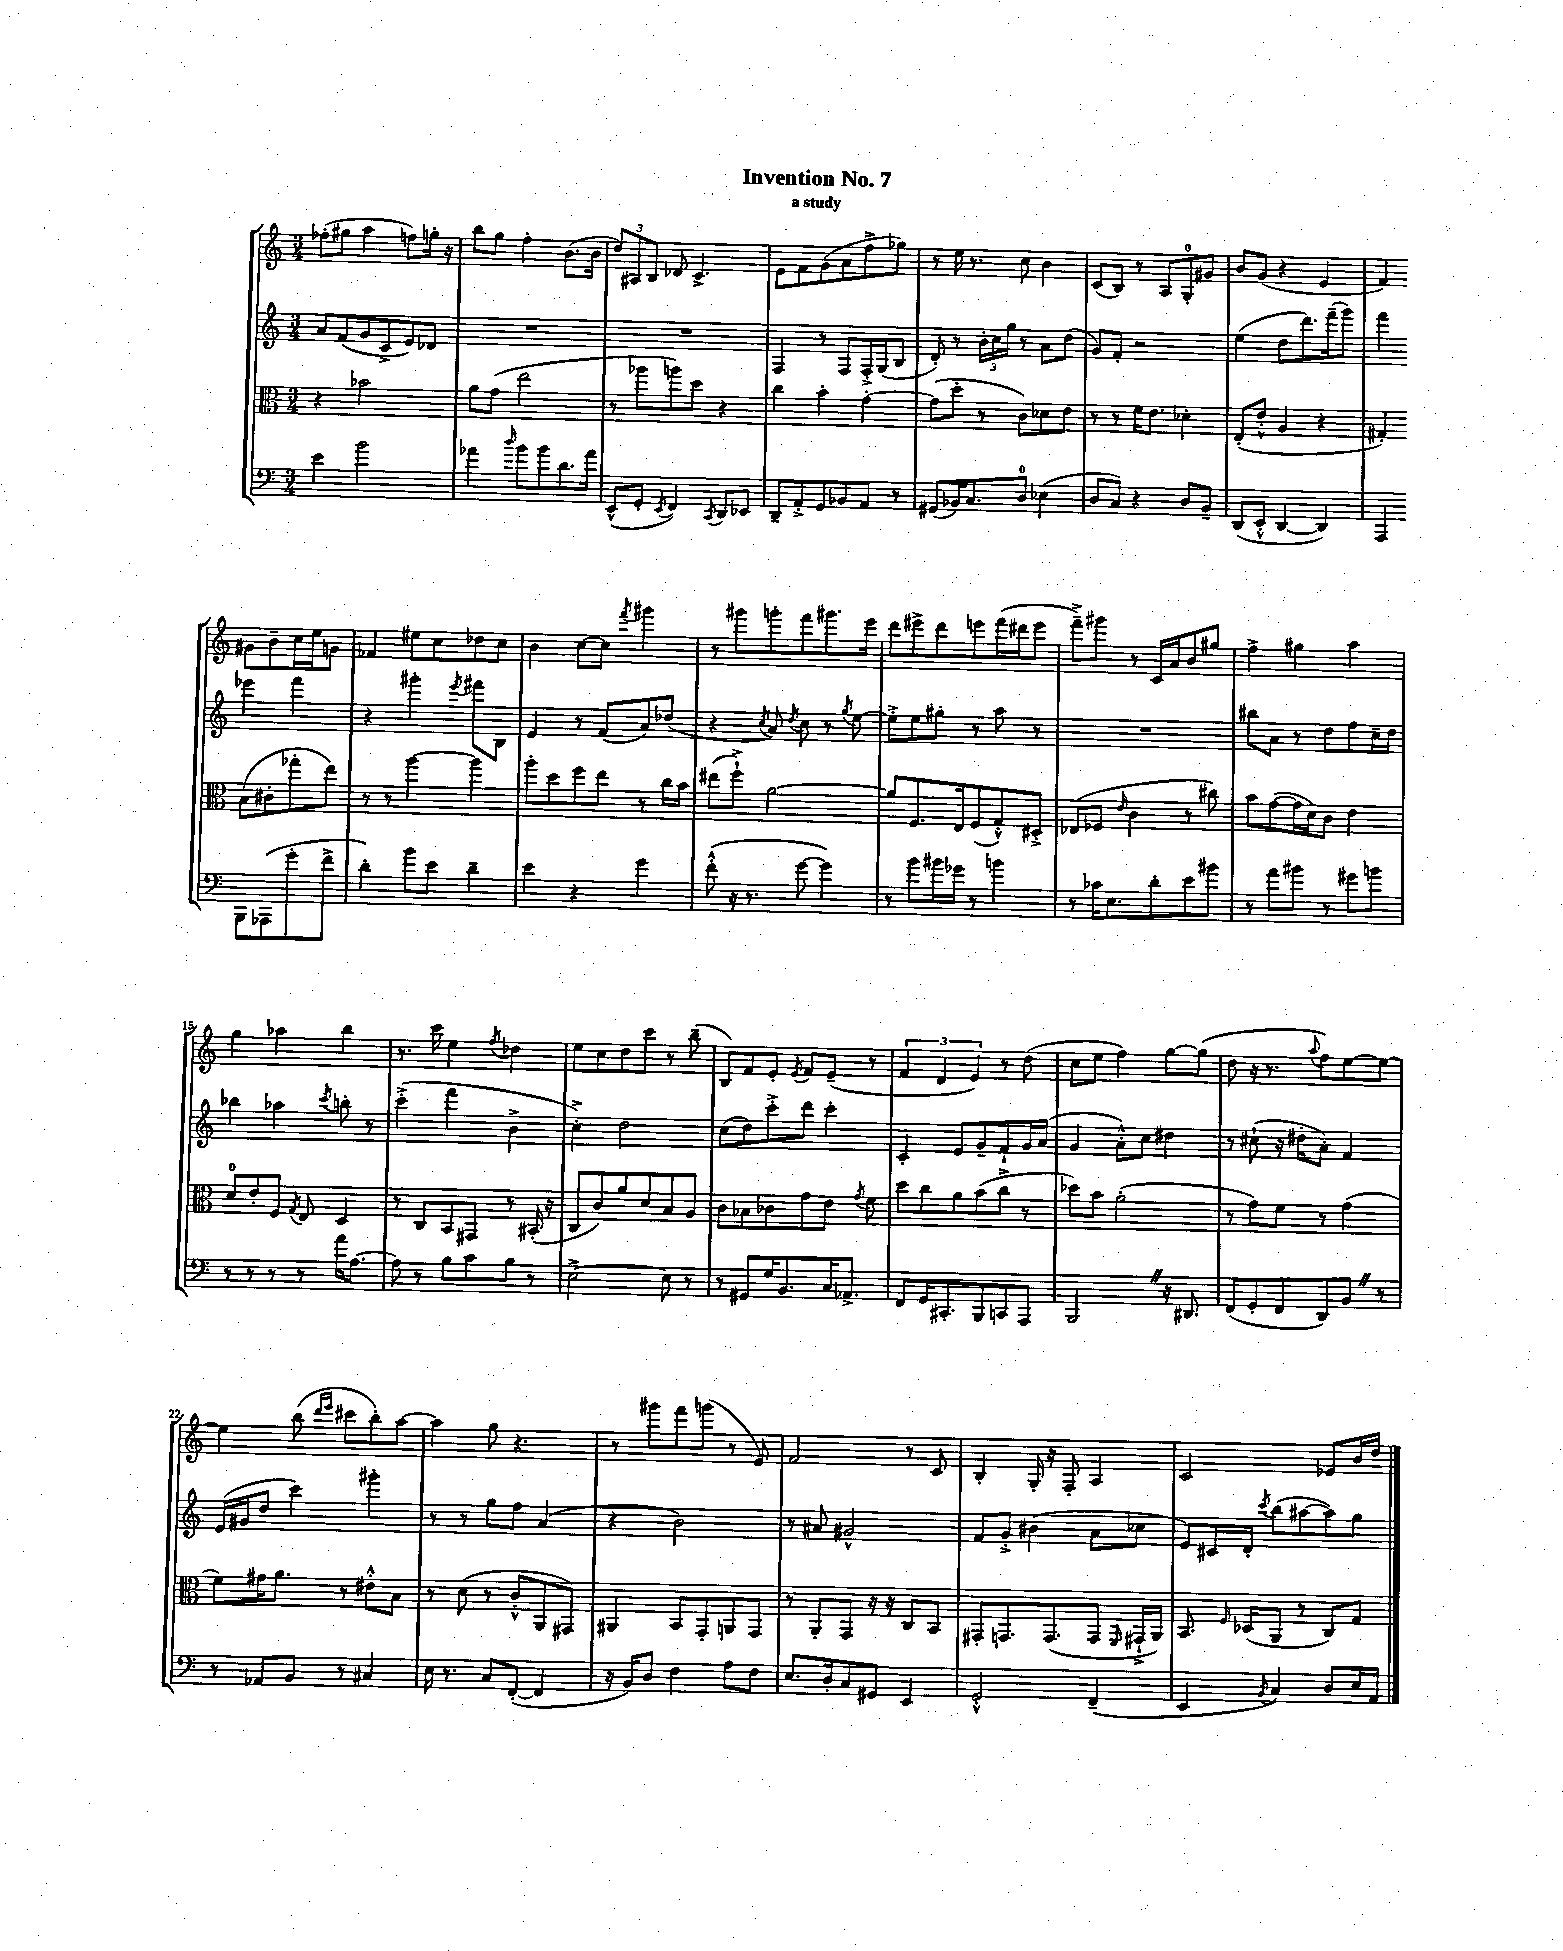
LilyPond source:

\header { title = "Invention No. 7" subtitle = "a study" }
<<
\new StaffGroup <<
\new Staff = "s0" {
    \clef treble \key c \major \numericTimeSignature \time 3/4
    \autoBeamOff fes''8[-.( gis''8] a''4 f''8[) g''16]-. r16 |
    b''8[ g''8] f''4-. b'8.[( b'16] |
    \tuplet 3/2 { d''8[) ais8 b8] } des'8 c'4.-> |
    e'8[ f'8 g'8( a'8 f''8-> ges''8]) |
    r8 e''16 r8. c''8 b'4 |
    c'8[( b8]) r8 a8[ g8-0-. gis'8] |
    b'8[ g'8]( r4 e'4 |
    f'4) gis'8[ b'8-- c''16 e''16 g'8] |
    fes'4 eis''8[ c''8 des''8 c''8] |
    b'4 c''8[~ c''8] \acciaccatura { f'''8 } gis'''4 |
    r8 gis'''8[ g'''8-. f'''8 gis'''8. e'''16] |
    d'''8[ eis'''8-> d'''8 e'''8 f'''16( dis'''16 e'''8] |
    f'''8[--->) gis'''8] r8 c'16[ a'16 b'8 gis''8] |
    f''4-> gis''4 a''4 |
    g''4 aes''4 b''4 |
    r8. c'''16 e''4 \acciaccatura { f''8 } des''4 |
    e''8[ c''8 d''8 c'''8] r8 b''8--( |
    b8[) f'8 e'8]-. \acciaccatura { e'8 } f'8[ e'8]--( r8 |
    \tuplet 3/2 { f'4 d'4 e'4) } r8 d''8( |
    c''8[ e''8] f''4) g''8[~ g''8]( |
    d''8 r16 r8. \appoggiatura { a''8 } f''8[) e''8~ e''8]~ |
    e''4 b''8( \grace { d'''16[ e'''16] } cis'''8[ b''8-.) a''8]~ |
    a''4 g''8 r4. |
    r8 gis'''8[ f'''8 g'''8]( r8 e'8) |
    f'2 r8 c'8 |
    b4-. g16-. r16 f8-. a4 |
    c'2 ees'8[ b'16 d''16] \bar "|." |
}
\new Staff = "s1" {
    \clef treble \key c \major \numericTimeSignature \time 3/4
    \autoBeamOff a'8[ f'8( g'8 c'8-> e'8) des'8] |
    R2. |
    R2. |
    f4 r8 f8[ f16-.-> g16( b8] |
    d'8-.) r8 \tuplet 3/2 { b'16[-. c''16 g''16] } r8 a'8[ d''8]( |
    g'8[) f'8]-. r2 |
    e''4( d''8[ d'''8.) f'''16--( g'''8]) |
    f'''4 ees'''4 f'''4 |
    r4 gis'''4-. \acciaccatura { e'''8 } fis'''8[ b8] |
    e'4 r8 f'8[( a'8) des''8]( |
    r4 \acciaccatura { c''8 } a'8) \acciaccatura { d''8 } c''8 r8 \acciaccatura { g''8 } e''8~ |
    e''8[-.-> e''8 gis''8]-. r8 a''8 r8 |
    R2. |
    bis''8[ a'8] r8 d''8[ f''8 c''16-- d''16] |
    bes''4 aes''4 \acciaccatura { c'''8 } b''8-. r8 |
    c'''4-.->( f'''4 b'4-> |
    c''4-.->) d''2 |
    c''8[( d''8) c'''8-.-> d'''8] c'''4-. |
    c'4-. e'8[ g'8-- f'8-! g'16 a'16]( |
    g'4 a'8[-.-^) c''8] dis''4 |
    r8 cis''8-!( r16 dis''16[-. a'8]-.) f'4 |
    e'16[( gis'16 d''8] c'''4) gis'''4-. |
    r8 r8 g''8[ f''8] a'4( |
    r4 b'2) |
    r8 ais'8 gis'2-^ |
    f'8[ g'8]-.-> bis'4( a'8[ ces''8] |
    e'8[) cis'16 d'16]-. \acciaccatura { c'''8 } b''8[( ais''8~ ais''8) g''8] \bar "|." |
}
\new Staff = "s2" {
    \clef alto \key c \major \numericTimeSignature \time 3/4
    \autoBeamOff r4 bes'2 |
    a'8[ g'8]( e''2 |
    r8 aes''8[ a''8) d''8] r4 |
    c''4 b'4-. g'4~-. |
    g'8[( d''8]-. r8 c'8[) des'8 e'8] |
    r8 r8 f'16[ e'8.] des'4-. |
    e8[-.( e'8]-.-^ a4 r4 |
    gis4-.) b8[( cis'8-. ges''8-. e''8]) |
    r8 r8 a''4~ a''4 |
    a''8[-. d''8 f''8 e''8] r8 c''16[ b'16] |
    eis''8[( f''8]-!->) a'2~ |
    a'8[ f8. e16 f8( g8-.-^) dis8]-.-> |
    ees8[( fes8] \grace { e'16 } c'4 r8 cis''8) |
    b'8[ g'8~( g'16 d'16) c'8] e'4 |
    d'8[-0 e'8-. f8] \acciaccatura { g8 } e8 d4 |
    r8 c8[ b,8 gis,8] r8 bis,16-.( r16 |
    c8[ c'8) a'8 d'8 b8 a8] |
    c'8[ bes8 ces'8 g'8 e'8] \acciaccatura { g'8 } f'8 |
    d''8[ c''8 a'8 b'8( c''8]-> r8 |
    des''8[) b'8] a'2-.( |
    r8 g'8[) f'8] r8 g'4( |
    f'8[) gis'16 a'8.] r8 eis'8[-.-^ b8] |
    r8 d'8( r8 c'8[-.-^ a,8 gis,8]) |
    ais,4 b,8[ g,8-. a,8 g,8] |
    r8 a,8[-. g,8] r16 r16 c8[ b,8] |
    gis,8[-. g,8. g,8.( g,8] \grace { f,16 } gis,16[-!-> a,16]) |
    b,8. \grace { f16 } des16[( a,8] r8 c8[) g8] \bar "|." |
}
\new Staff = "s3" {
    \clef bass \key c \major \numericTimeSignature \time 3/4
    \autoBeamOff e'4 b'2 |
    aes'4 \grace { d''16 } b'8[ b'8 d'8. aes'16] |
    e,8[-^( g,8]-. \acciaccatura { e,8 } f,4) \acciaccatura { c,8 } d,8[ ees,8] |
    d,8[-- a,8-.-> g,8 bes,8 a,8] r8 |
    gis,8[( bes,16) c8. d8]-0 ees4( |
    d8[ c8]) r4 d8[ b,8]-- |
    d,8[( e,8]-.-^ d,4~ d,4) |
    a,,4 b,,8[ aes,,8( g'8-. f'8]-> |
    d'4-.) b'8[ e'8] d'4-- |
    e'4 r4 g'4 |
    f'8-.-^( r16 r8. g'8~ g'4) |
    r8 b'8[ bis'16 ges'16] r8 b'4 |
    r8 ces'16[ e8. d'8-. e'8 bis'8] |
    r8 a'8[ bis'8] r8 gis'8[ b'8] |
    r8 r8 r8 r8 a'16[ a8.]~ |
    a8 r8 b8[ c'8 b8] r8 |
    e2~-> e8 r8 |
    r8 gis,8[ g16 b,8. c16 aes,8.]-> |
    f,8[ g,16 cis,8.-. b,,8 c,8 a,,8] |
    b,,2 \once \override BreathingSign.text = \markup { \musicglyph "scripts.caesura.straight" } \breathe r16 dis,8. |
    f,8[( g,8-. f,8 d,8) b,8] \once \override BreathingSign.text = \markup { \musicglyph "scripts.caesura.straight" } \breathe r8 |
    r8 aes,8[ b,8] r8 cis4 |
    e16 r8. c8[ f,8]~-.( f,4 |
    r16 b,16[) d8] f4 a8[ f8] |
    e8.[ d16-. c8 gis,8] e,4 |
    g,2-.-^ f,4--( |
    e,4 \acciaccatura { b,8 } c4) d8[ e16 a,16] \bar "|." |
}
>>
>>
